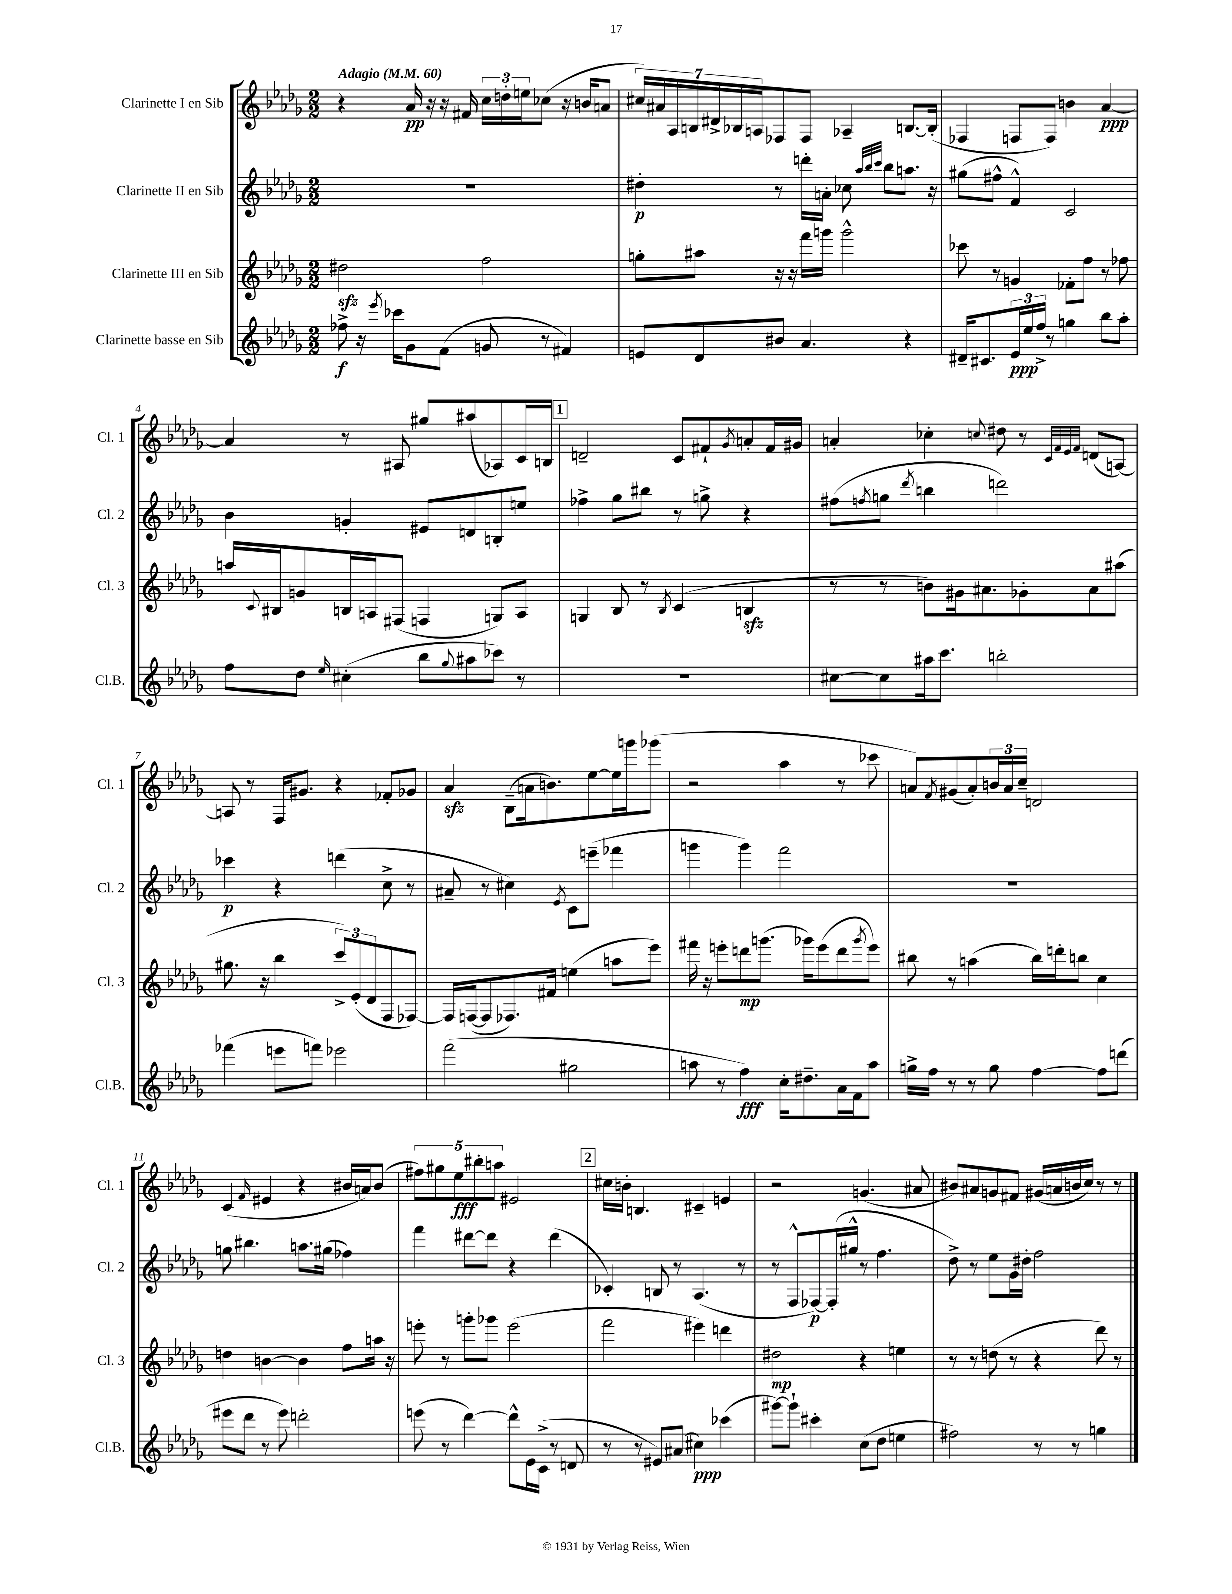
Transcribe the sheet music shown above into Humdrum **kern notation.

**kern	**kern	**kern	**kern
*staff4	*staff3	*staff2	*staff1
*clefG2	*clefG2	*clefG2	*clefG2
*k[b-e-a-d-g-]	*k[b-e-a-d-g-]	*k[b-e-a-d-g-]	*k[b-e-a-d-g-]
*M2/2	*M2/2	*M2/2	*M2/2
*MM60	*MM60	*MM60	*MM60
8ff-^	2dd#	1r	4r
16r	.	.	.
8qeee-	.	.	.
16ccc-	.	.	.
8g-	.	.	16a-
.	.	.	16r
(8f	.	.	16r
.	.	.	16f#
8g	2ff	.	24cc
.	.	.	24dd'
.	.	.	24ee
8r	.	.	(8cc-
4f#)	.	.	16r
.	.	.	16b
.	.	.	8a
=	=	=	=
8e	8gg'	4dd#'	28cc#)
.	.	.	28a#
.	.	.	28A-
.	.	.	28B
8d-	8aa#	.	.
.	.	.	28d#^
.	.	.	28B-
.	.	.	28A
8b#	16r	8r	8F-
.	16r	.	.
4.a-	16fff	16ddd'	8F-
.	16ggg	16a'	.
.	2ggg^^	8cc-	4A-~
.	.	32qqaa-	.
.	.	32qqbb-	.
.	.	32qqccc	.
.	.	8bb-	.
4r	.	8.aa	[8.B
.	.	16r	(16B']
=	=	=	=
16d#~	8ccc-	(8gg#	4F-
8.c#	.	.	.
.	8r	8ff#^^	.
24e-	4g	4f^^)	8F
24ee-	.	.	.
24ff^	.	.	.
8r	.	.	8F)
4gg	8f-'	2c	4b
.	8ff	.	.
8bb-	8r	.	[4a-
8aa-'	8ff-	.	.
=	=	=	=
8ff	16aa	4b-	4a-]
.	8qqc	.	.
.	16B#	.	.
8dd-	8g	.	.
16qqee-	.	.	.
(4cc#'	16B	4g'	8r
.	16A	.	.
.	(8F#	.	8A#
8bb-	4F	8e#	8gg#
8qqgg-	.	.	.
8aa#	.	8d	(8aa#
8ccc-)	8G)	8B'	8A-)
8r	8A	8ee	16c
.	.	.	16B
=	=	=	=
1r	4G	4ff-^	2d~
.	8B-	8gg-	.
.	8r	8bb#	.
.	8qB-	.	.
.	(4c	8r	8c
.	.	8gg^	8f#`
.	.	.	8qg-
.	4B	4r	8a'
.	.	.	16f#
.	.	.	16g#
=	=	=	=
[8cc#	8r	(8ff#	4a'
.	.	8qff	.
8cc#]	8r	8gg	.
.	.	8qddd-	.
16aa#	8b)	4bb	4cc-'
8.ccc	.	.	.
.	16g#	.	.
.	8.a#	.	.
.	.	.	8qqcc
2bb'	.	2ddd)	8dd#
.	8g-'	.	8r
.	.	.	32qqc
.	.	.	32qqf
.	.	.	32qqe-
.	.	.	32qqf
.	8a#	.	(8d
.	(8aa#	.	[8A)
=	=	=	=
(4fff-	8.gg#	4ccc-	8A]
.	.	.	8r
.	16r	.	.
8eee	4bb-	4r	16F
.	.	.	8.g#
8fff)	.	.	.
2eee-	12ccc^)	(4ddd	4r
.	(12e-'	.	.
.	12d-	.	.
.	8F	8cc^	8f-'
.	[8F-)	8r	8g-
=	=	=	=
(2fff	16F-]	8a#~	4a-
.	([16F	.	.
.	8F]	8r	.
.	8.F-)	4cc#)	(8B-~
.	.	.	16a
.	16f#	.	8.b)
.	.	8qe-	.
2gg#	(4ee	8c	.
.	.	(8eee~	[8ee-
.	8aa	4fff-	16ee-]
.	.	.	16ggg
.	8eee-)	.	(8ggg-
=	=	=	=
8aa	16fff#	4ggg	2r
.	16r	.	.
8r	8eee'	.	.
4ff)	8ddd	4ggg)	.
.	(8.ggg	.	.
16cc'	.	2fff	4aa-
8.dd#~	16ggg-)	.	.
.	(8eee	.	.
16a-	8ddd	.	8r
16f	.	.	.
.	8qggg-	.	.
8aa	8eee)	.	8ccc-
=	=	=	=
16gg^	8bb#	1r	8a)
16ff	.	.	.
.	.	.	8qf
8r	8r	.	(8g#
8r	(4aa	.	8a')
8gg	.	.	24b
.	.	.	24a
.	.	.	24cc~
[4ff	16bb#)	.	2d
.	16ddd'	.	.
.	8bb	.	.
8ff]	4cc	.	.
(8ddd	.	.	.
=	=	=	=
8eee#	4dd	8gg	(4c
8ddd-	.	4.bb#	.
.	.	.	16qqf
8r	[4b	.	4e#
8eee#)	.	.	.
2ddd'	4b]	8.aa	4r
.	.	(16gg#	.
.	8ff	4ff-)	16b#
.	.	.	16a)
.	16aa	.	(8b#
.	16r	.	.
=	=	=	=
(8eee	8eee'	4fff	10ff#)
.	.	.	10gg#
8r	8r	.	.
.	.	.	10ee-
[4ddd-)	8ggg'	[8ddd#	.
.	.	.	10bb#'
.	8ggg-	8ddd#]	.
.	.	.	10aa
8ddd-^^]	(2eee	4r	2e#
16e-	.	.	.
(16c^	.	.	.
8r	.	(4ddd#	.
8d	.	.	.
=	=	=	=
8r	2fff	4c-')	16cc#
.	.	.	16b'
8r	.	.	4.B
8e#)	.	8B	.
(8a#	.	8r	.
4cc#)	4eee#)	(4.A-	4c#~
(4ccc-	4ddd	.	4e
.	.	8r	.
=	=	=	=
[8ggg#)	2dd#	8r	2r
8ggg#`]	.	8F^^	.
4ccc#'	.	[8F-)	.
.	.	(16F-']	.
.	.	16gg#^^	.
(8cc	4r	8r	(4.g
8dd-	.	4.ff	.
4ee	4ee	.	.
.	.	.	8a#
=	=	=	=
2ff#)	8r	8dd-^)	8b#)
.	8r	8r	8a#
.	(8dd	8ee-	8g
.	8r	16g-	8f#
.	.	16dd#'	.
8r	4r	2ff	(16g#
.	.	.	16a
8r	.	.	16b
.	.	.	16cc)
4gg	8ddd-)	.	8r
.	8r	.	8r
==	==	==	==
*-	*-	*-	*-
